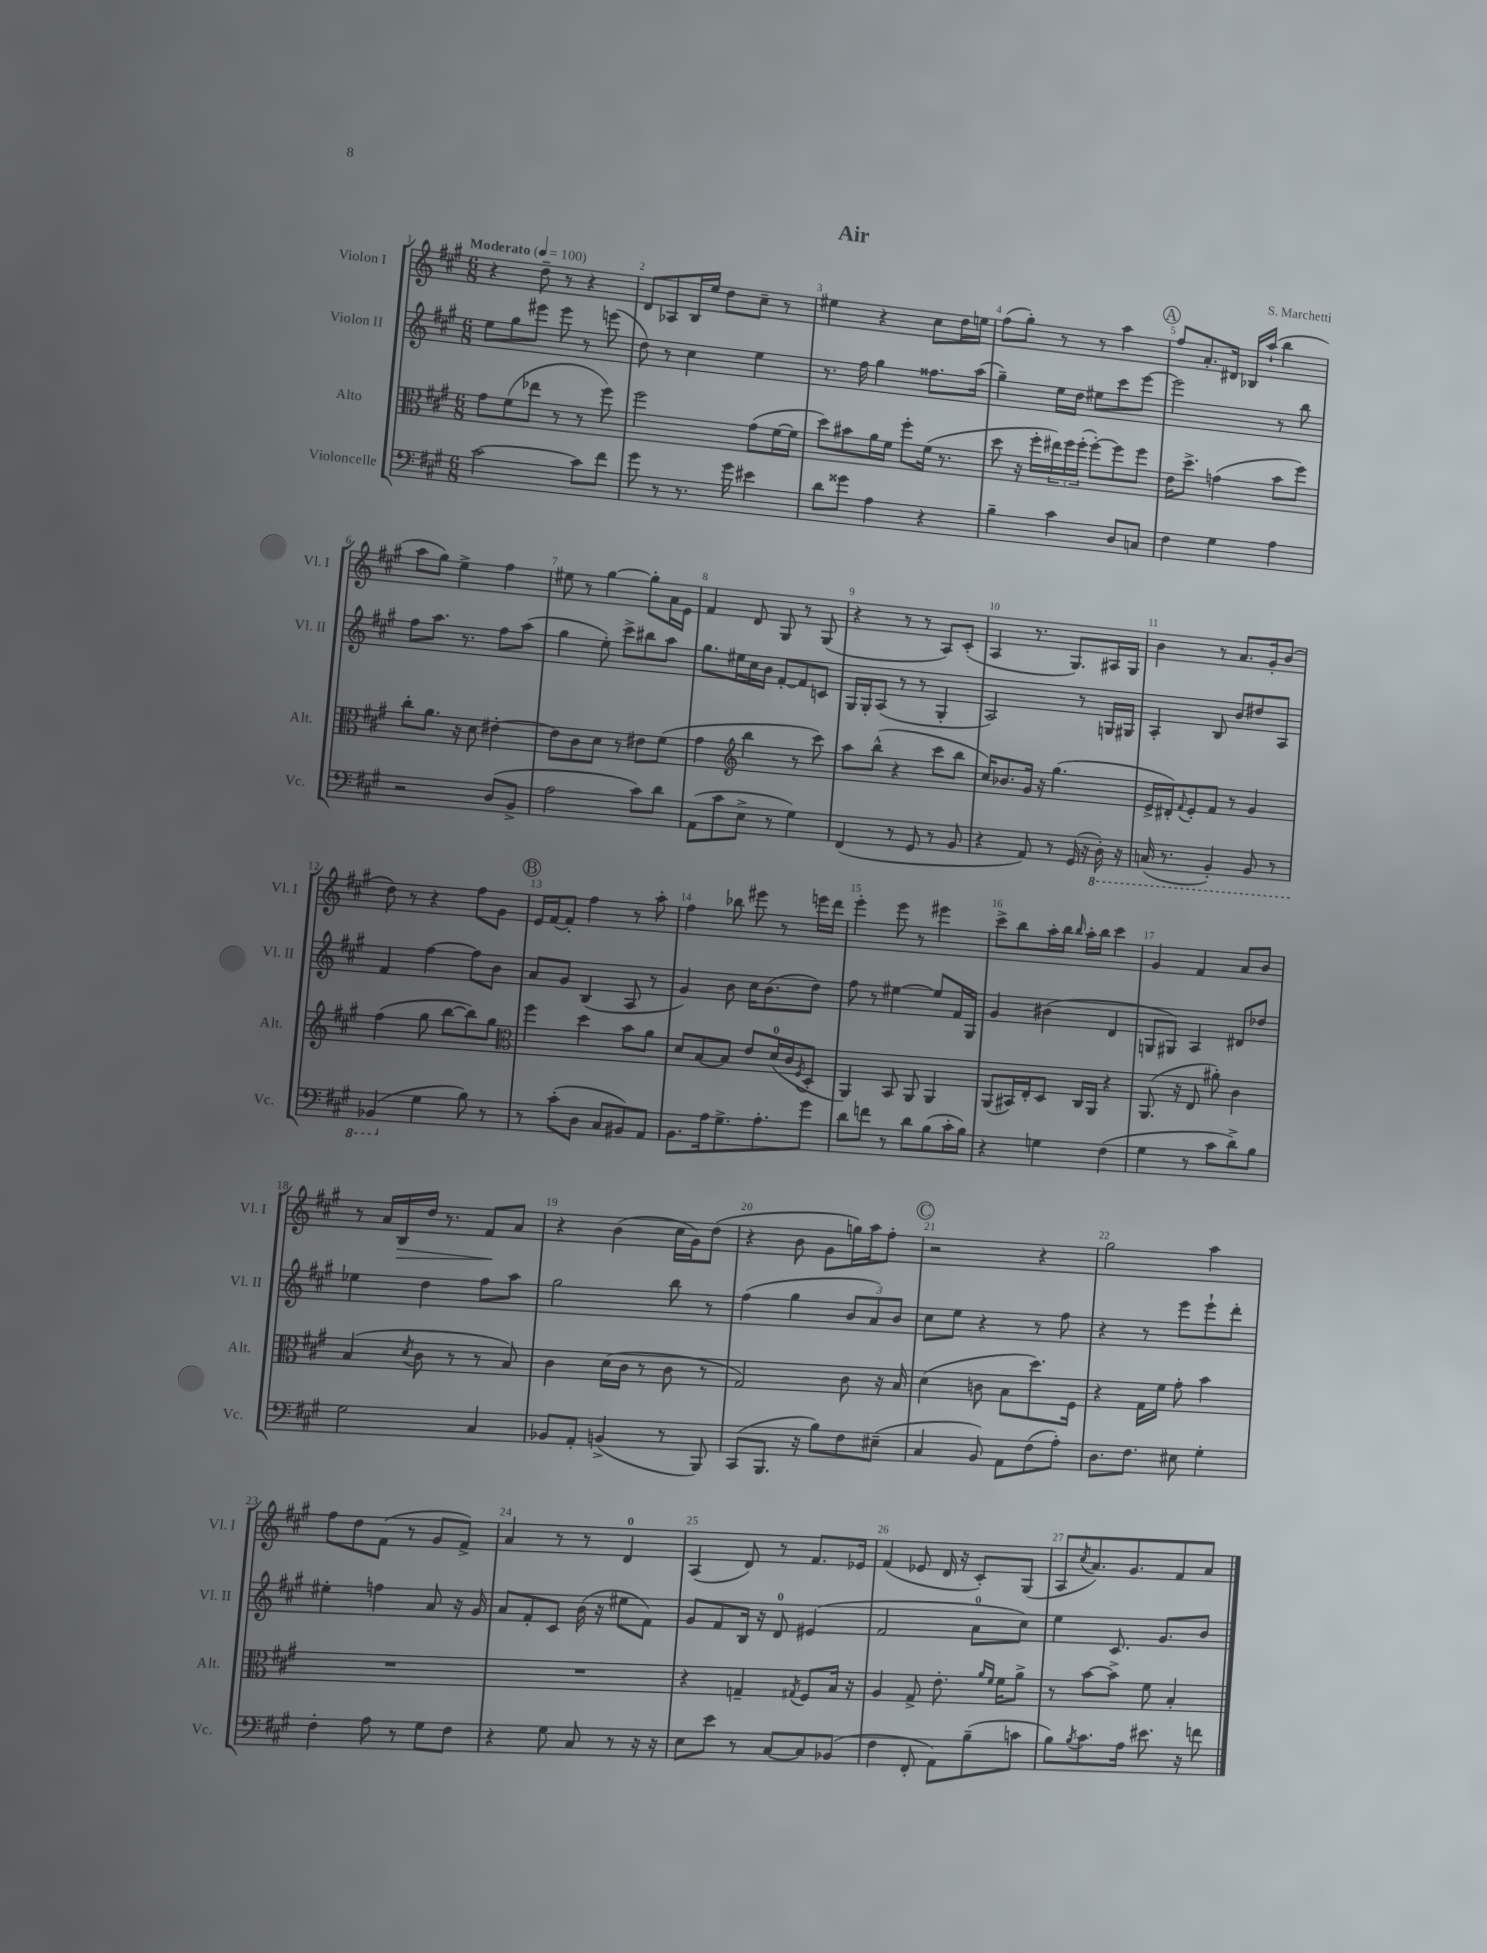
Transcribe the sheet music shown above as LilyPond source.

\header { title = "Air" composer = "S. Marchetti" }
<<
\new StaffGroup <<
\new Staff = "s0" \with { instrumentName = "Violon I" shortInstrumentName = "Vl. I" } {
    \clef treble \key a \major \numericTimeSignature \time 6/8 \tempo "Moderato" 4 = 100
    r4 d''8-- r8 r4 |
    d'8 aes8 b16 e''16 d''8 cis''8-- r8 |
    eis''4 r4 cis''8 d''16 e''16 |
    fis''8( gis''8-.) r8 r8 a''4 |
    \mark \markup { \circle "A" } fis''8 a'8.-. dis'16 bes16 a''16-!( b''4 |
    a''8 gis''8) e''4-> fis''4 |
    eis''8 r8 gis''4~ gis''8-. a'16 e'16 |
    fis'4 d'8 gis8 r8 gis8( |
    r4 r8 r8 a8) cis'8-.( |
    a4 r8. gis8.) ais16 gis16 |
    b'4 r8 a'8. gis'16-. b'8( |
    d''8) r8 r4 fis''8 gis'8 |
    \mark \markup { \circle "B" } e'16 fis'16~ fis'8-. fis''4 r8 a''8-. |
    fis''4 bes''8 eis'''8 r8 e'''16 d'''16 |
    e'''4-. e'''8 r8 eis'''4 |
    cis'''8-> b''8 a''16-. b''16 \grace { b''16 } a''16-. b''16 cis'''4 |
    gis'4 fis'4 a'8 b'8 |
    r8 a'16 b16\> d''16 r8. fis'8\! a'8 |
    r4 b'4( cis''16 gis'16) d''8( |
    r4 b'8 gis'8 g''16) a''16 fis''8-. |
    \mark \markup { \circle "C" } r2 r4 |
    gis''2 a''4 |
    fis''8 d''8 fis'8( r8 gis'8 fis'8->) |
    a'4 r8 r8 d'4-0 |
    a4( d'8) r8 fis'8. ees'16 |
    fis'4( ees'8 d'16 r16 cis'8-.) gis8( |
    a8 \acciaccatura { cis''8 } a'8.) gis'8. fis'8 a'8 \bar "|." |
}
\new Staff = "s1" \with { instrumentName = "Violon II" shortInstrumentName = "Vl. II" } {
    \clef treble \key a \major \numericTimeSignature \time 6/8
    e''8 gis''8 eis'''8 eis'''8 r8 e'''8( |
    d''8) r8 cis''4 e''4 |
    r8. fis''16 gis''4 fisis''8. a''16( |
    gis''4--) e''16 d''16 eis''8 cis'''8 e'''8~ |
    \mark \markup { \circle "A" } e'''2 r8 b''8 |
    fis''8 a''8. r8. fis''8 a''8( |
    gis''4 e''8-.) cis'''8-> bis''8 a''8 |
    gis''8. eis''16 cis''16 b'16 fis'8~-. fis'8 c'8 |
    gis16 gis16-. a8( r8 r8 gis4-. |
    a2) r8 g16 gis16 |
    a4-. b8 b'8 dis''8 a8 |
    fis'4 fis''4~ fis''8 b'8 |
    \mark \markup { \circle "B" } a'8 gis'8 b4( a8 r8 |
    gis'4) b'8 cis''16 b'8.( d''8) |
    fis''8 r8 eis''4~ eis''8 fis'16 gis16 |
    gis'4 bis'4( d'4 |
    g8 gis8) a4 dis'8 des''8 |
    ees''4 d''4 fis''8 a''8 |
    gis''2 b''8 r8 |
    fis''4( gis''4 \tuplet 3/2 { b'8 a'8) b'8 } |
    \mark \markup { \circle "C" } cis''8 e''8 r4 r8 fis''8 |
    r4 r8 e'''8 e'''8-! d'''8-. |
    eis''4-. f''4 a'8 r16 gis'16 |
    a'8 fis'8-. cis'8 b'16( r16 eis''8 fis'8) |
    gis'8 fis'8 b16 r16 d'8-0 eis'4( |
    fis'2 a'8-0 cis''8) |
    e''4 cis'8. gis'8. b'8 \bar "|." |
}
\new Staff = "s2" \with { instrumentName = "Alto" shortInstrumentName = "Alt." } {
    \clef alto \key a \major \numericTimeSignature \time 6/8
    gis'8 fis'8( ees''8 r8 r8 fis''8) |
    fis''2 gis'8( fis'16~ fis'16 |
    d''8) bis'8 a'16 fis'16 fis''8-. fis'16( r8. |
    d''8 r16 fis''16-. \tuplet 3/2 { eis''16) fis''16 fis''16-.( } fis''8~-.) fis''8 fis''8 |
    \mark \markup { \circle "A" } e'16 d''8.-> g'4( b'8 fis''8) |
    cis''8-. a'8. r16 d'8 eis'4~-. |
    eis'8 cis'8 d'8 r8 eis'8 fis'8( |
    gis'4 \clef treble b''4 r8 cis'''8) |
    a''8 b''8-^( r4 cis'''8 b''8 |
    cis''16) bes'8. gis'16 r16 gis''4.( |
    e'16-> dis'16-.) \appoggiatura { fis'8 } e'8-. fis'8 r8 gis'4 |
    fis''4( gis''8 b''8~ b''8) gis''8 |
    \mark \markup { \circle "B" } \clef alto fis''4 d''4 b'8 a'8 |
    d'8 b8~ b8 e'8 d'16-0( cis'16 \acciaccatura { fis8 } d8-. |
    a,4) b,8 a,8 a,4 |
    a,8( bis,16) e16-. d8 cis16 a,16 r4 |
    a,8.( r16 e8 ais'8-.) cis'4 |
    b4( \acciaccatura { d'8 } cis'8 r8 r8 b8) |
    cis'4 d'16( cis'16 r8 cis'8 r8 |
    gis2) cis'8 r16 b16 |
    \mark \markup { \circle "C" } d'4( c'8 b8 d''8.) fis16 |
    r4 gis16 fis'16 gis'8-. b'4 |
    R2. |
    R2. |
    r4 g4-- \acciaccatura { gis8 } fis8 b16 r16 |
    a4 gis8-> e'8.-. \grace { a'16 fis'16 } fis'16 a'8-> |
    r8 b'8~ b'8-> fis'8 b4-. \bar "|." |
}
\new Staff = "s3" \with { instrumentName = "Violoncelle" shortInstrumentName = "Vc." } {
    \clef bass \key a \major \numericTimeSignature \time 6/8
    cis'2~ cis'8 fis'8 |
    gis'8 r8 r8. gis'16 eis'4 |
    d'8 gisis'8 a4 r4 |
    b4-- cis'4 d8 c8 |
    \mark \markup { \circle "A" } fis4 gis4 a4 |
    r2 d8( b,8-> |
    a2 cis'8) d'8 |
    a,8( cis'8 e8-> r8 gis4) |
    fis,4( r8 gis,8 r8 b,8 |
    r4 a,8) r8 gis,16( r16 \ottava #-1 d,16-.) r16 |
    c,16( r8. b,,4-.) b,,8 r8 |
    bes,,4( \ottava #0 gis4 b8) r8 |
    \mark \markup { \circle "B" } r8 cis'8-.( d8 cis8 bis,8) a,8 |
    b,8. a16 gis8.-> a8.-. gis'8 |
    d'8 f'8 r8 d'8 b8( cis'16-. b16) |
    r4 g4 fis4( |
    gis4 r8 cis'8 d'8->) b8 |
    gis2 cis4 |
    bes,8 a,8-. b,4->( r8 b,,8) |
    cis,8( b,,8. r16 b8) fis8 eis8--( |
    \mark \markup { \circle "C" } cis4 b,8) a,8 fis8( a8-.) |
    d8. fis8. eis8 gis4-. |
    fis4-. a8 r8 gis8 fis8 |
    r4 gis8 cis8 r8 r16 r16 |
    e8 e'8 r8 cis8~ cis8 bes,8( |
    fis4 fis,8-. a,8) b8--( c'8 |
    b8) \acciaccatura { b8 } cis'8. a16 eis'8. r16 f'8 \bar "|." |
}
>>
>>
\layout { \context { \Score \override BarNumber.break-visibility = ##(#f #t #t) barNumberVisibility = #all-bar-numbers-visible } }
